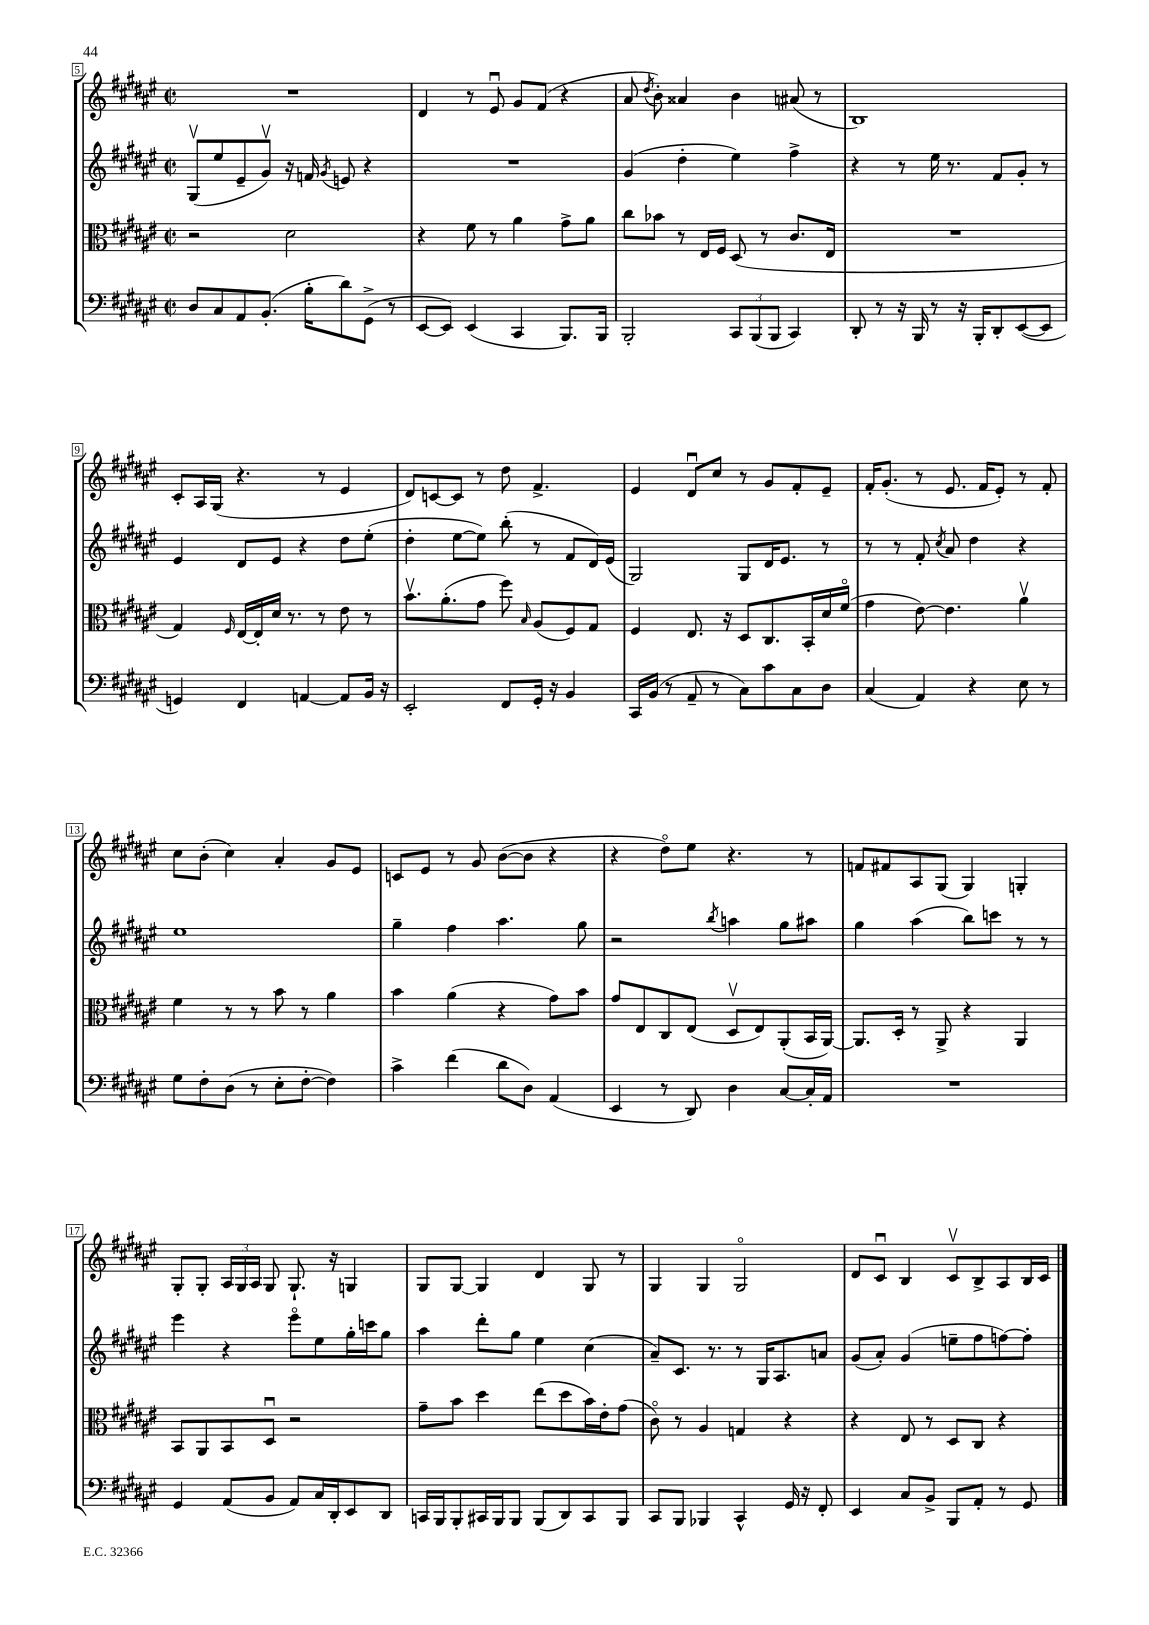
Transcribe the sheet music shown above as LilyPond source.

<<
\new StaffGroup <<
\new Staff = "s0" {
    \clef treble \key fis \major \defaultTimeSignature \time 2/2
    \autoBeamOff R1 |
    dis'4 r8 eis'8\downbow gis'8[ fis'8]( r4 |
    ais'8 \acciaccatura { dis''8 } b'8-.) aisis'4 b'4 ais'8( r8 |
    b1) |
    cis'8[-. ais16 gis16]( r4. r8 eis'4 |
    dis'8[) c'8~ c'8] r8 dis''8 fis'4.-> |
    eis'4 dis'8[\downbow cis''8] r8 gis'8[ fis'8-. eis'8]-- |
    fis'16[-. gis'8.]-.( r8 eis'8. fis'16[ eis'8]-.) r8 fis'8-. |
    cis''8[ b'8]-.( cis''4) ais'4-. gis'8[ eis'8] |
    c'8[ eis'8] r8 gis'8 b'8[~( b'8] r4 |
    r4 dis''8[\flageolet) eis''8] r4. r8 |
    f'8[ fis'8 ais8 gis8]( gis4) g4-. |
    gis8[-. gis8]-. \tuplet 3/2 { ais16[ gis16 ais16] } gis8 gis8.-! r16 g4 |
    gis8[ gis8]~ gis4 dis'4 gis8 r8 |
    gis4 gis4 gis2\flageolet |
    dis'8[ cis'8]\downbow b4 cis'8[\upbow b8-> ais8 b16 cis'16] \bar "|." |
}
\new Staff = "s1" {
    \clef treble \key fis \major \defaultTimeSignature \time 2/2
    \autoBeamOff gis8[\upbow( eis''8 eis'8-- gis'8]\upbow) r16 f'16 \acciaccatura { gis'8 } e'8 r4 |
    R1 |
    gis'4( dis''4-. eis''4) fis''4-> |
    r4 r8 eis''16 r8. fis'8[ gis'8]-. r8 |
    eis'4 dis'8[ eis'8] r4 dis''8[ eis''8]-.( |
    dis''4-. eis''8[~ eis''8]) b''8-.( r8 fis'8[ dis'16) eis'16]( |
    gis2) gis8[ dis'16 eis'8.] r8 |
    r8 r8 fis'8-. \acciaccatura { cis''8 } ais'8 dis''4 r4 |
    eis''1 |
    gis''4-- fis''4 ais''4. gis''8 |
    r2 \acciaccatura { b''8 } a''4 gis''8[ ais''8] |
    gis''4 ais''4( b''8[) c'''8] r8 r8 |
    eis'''4 r4 eis'''8[\flageolet eis''8 gis''16-. c'''16 gis''8] |
    ais''4 dis'''8[-. gis''8] eis''4 cis''4( |
    ais'8[--) cis'8.] r8. r8 gis16[ ais8. a'8] |
    gis'8[( ais'8]-.) gis'4( e''8[-- fis''8 f''8~) f''8]-. \bar "|." |
}
\new Staff = "s2" {
    \clef alto \key fis \major \defaultTimeSignature \time 2/2
    \autoBeamOff r2 dis'2 |
    r4 fis'8 r8 ais'4 gis'8[-> ais'8] |
    cis''8[ bes'8] r8 eis16[ fis16] dis8( r8 cis'8.[ eis16] |
    R1 |
    gis4) \grace { fis16 } eis16[~ eis16-. dis'16] r8. r8 eis'8 r8 |
    b'8.[\upbow ais'8.-.( gis'8] fis''8) \grace { b16 } ais8[( fis8) gis8] |
    fis4 eis8. r16 dis8[ cis8. b,16-. dis'16 fis'16]\flageolet( |
    gis'4 eis'8~) eis'4. ais'4\upbow |
    fis'4 r8 r8 b'8 r8 ais'4 |
    b'4 ais'4( r4 gis'8[) b'8] |
    gis'8[ eis8 cis8 eis8]( dis8[\upbow eis8) ais,8-.( b,16 ais,16]~) |
    ais,8.[ dis16]-. r8 ais,8-> r4 ais,4 |
    b,8[ ais,8 b,8 dis8]\downbow r2 |
    gis'8[-- b'8] dis''4 eis''8[( dis''8 b'16) eis'16-. gis'8]( |
    cis'8\flageolet) r8 ais4 g4 r4 |
    r4 eis8 r8 dis8[ cis8] r4 \bar "|." |
}
\new Staff = "s3" {
    \clef bass \key fis \major \defaultTimeSignature \time 2/2
    \autoBeamOff dis8[ cis8 ais,8 b,8.]-.( b16[-. dis'8) gis,8]->( r8 |
    eis,8[~ eis,8]) eis,4( cis,4 b,,8.[) b,,16] |
    b,,2-. \tuplet 3/2 { cis,8[ b,,8( b,,8] } cis,4) |
    dis,8-. r8 r16 b,,16 r8 r16 b,,16[-. dis,8-. eis,8~( eis,8] |
    g,4) fis,4 a,4~ a,8[ b,16] r16 |
    eis,2-. fis,8[ gis,16]-. r16 b,4 |
    cis,16[ b,16]( r8 ais,8-- r8 cis8[) cis'8 cis8 dis8] |
    cis4( ais,4) r4 eis8 r8 |
    gis8[ fis8-. dis8]( r8 eis8[-. fis8]~-. fis4) |
    cis'4-> fis'4( dis'8[ dis8]) ais,4( |
    eis,4 r8 dis,8) dis4 cis8[~ cis16-. ais,16] |
    R1 |
    gis,4 ais,8[( b,8] ais,8[) cis16 dis,16-. eis,8 dis,8] |
    c,16[ b,,16 b,,8-. cis,16 b,,16 b,,8] b,,8[( dis,8) cis,8 b,,8] |
    cis,8[ b,,8] bes,,4 cis,4-^ gis,16 r16 fis,8-. |
    eis,4 cis8[ b,8]-> b,,8[ ais,8]-. r8 gis,8 \bar "|." |
}
>>
>>
\layout { \context { \Score currentBarNumber = #5 \override BarNumber.stencil = #(make-stencil-boxer 0.1 0.3 ly:text-interface::print) } }
